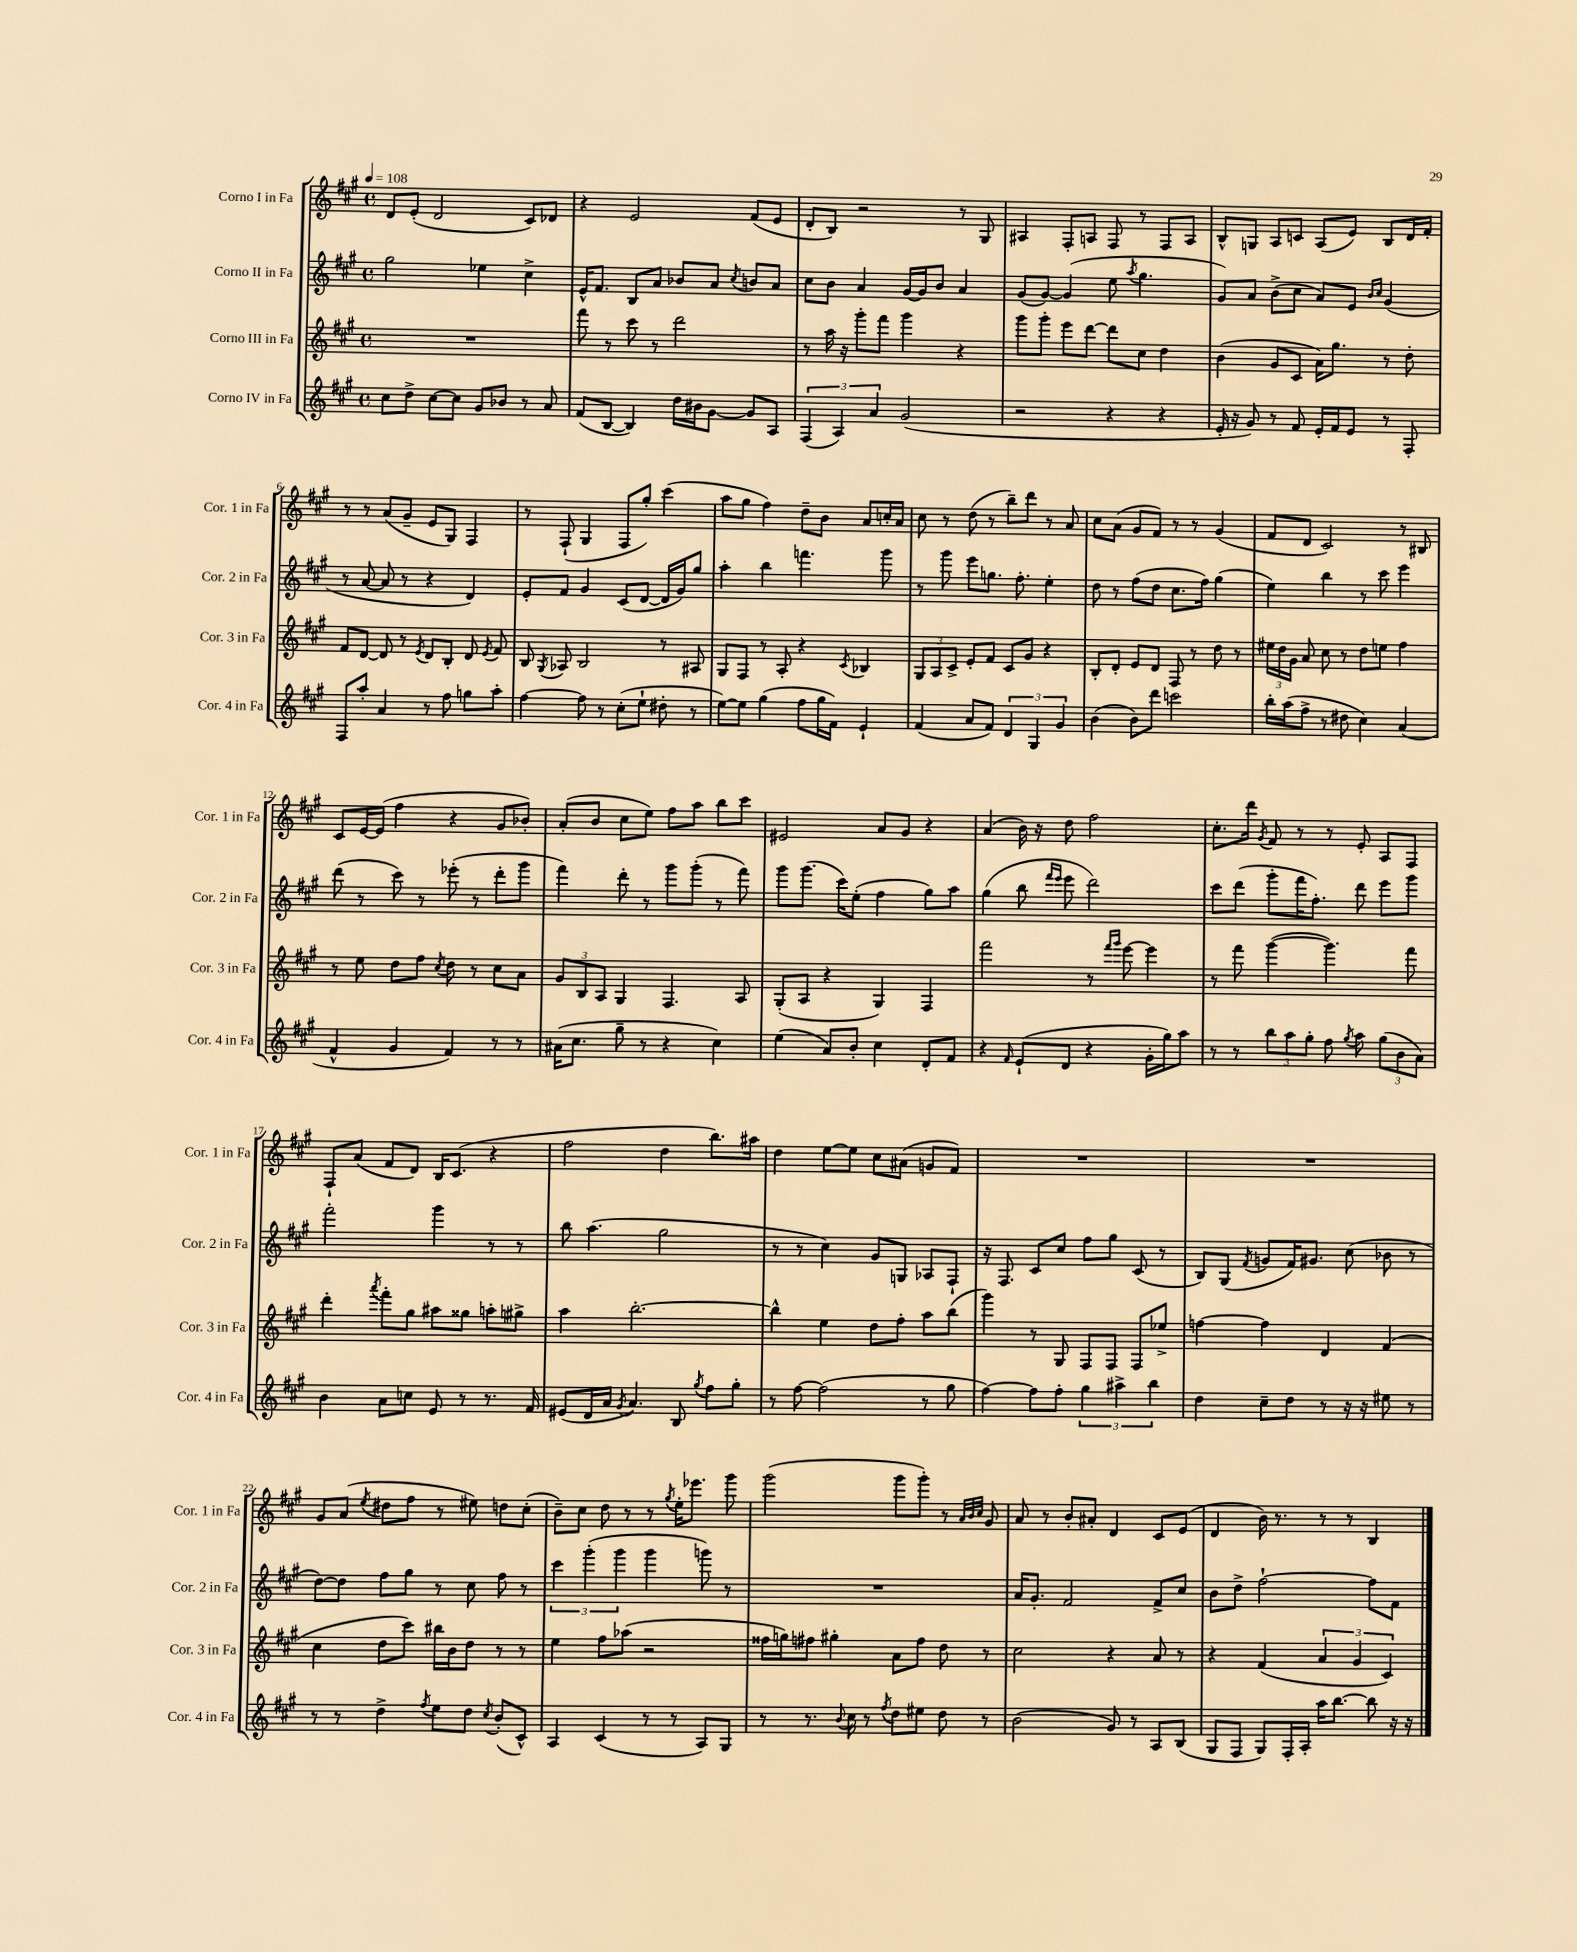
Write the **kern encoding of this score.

**kern	**kern	**kern	**kern
*staff4	*staff3	*staff2	*staff1
*clefG2	*clefG2	*clefG2	*clefG2
*k[f#c#g#]	*k[f#c#g#]	*k[f#c#g#]	*k[f#c#g#]
*M4/4	*M4/4	*M4/4	*M4/4
*met(c)	*met(c)	*met(c)	*met(c)
*MM108	*MM108	*MM108	*MM108
8cc#	1r	2gg#	8d
8dd^	.	.	(8e'
[8cc#	.	.	2d
8cc#]	.	.	.
8g#	.	4ee-	.
8b-	.	.	.
8r	.	4cc#^	8c#)
8a	.	.	8d-
=	=	=	=
(8f#	8fff#	16e^^	4r
.	.	8.f#	.
[8B	8r	.	.
4B])	8ccc#	8B	2e
.	8r	8a	.
16dd	2ddd	8b-	.
16b#	.	.	.
[8g#	.	8a	.
.	.	8qcc#	.
8g#]	.	8b	(8f#
8A	.	8a	8e
=	=	=	=
(6F#	8r	8cc#	8d'
.	16aa	8b	8B)
6A)	.	.	.
.	16r	.	.
.	8ggg#'	4a	2r
6a	.	.	.
.	8fff#	.	.
(2g#	4ggg#	[16g#	.
.	.	16g#]	.
.	.	8b	.
.	4r	4a	8r
.	.	.	8G#
=	=	=	=
2r	8ggg#	(8g#	4A#
.	8ggg#'	[8g#)	.
.	8eee	(4g#]	8F#'
.	[8ddd	.	8A
4r	8ddd]	8ee	8F#
.	.	8qaa	.
.	8cc#	4.gg#	8r
4r	4dd	.	8F#
.	.	.	8A
=	=	=	=
16e'	(4b	8g#)	8B^^
16r	.	.	.
8g#)	.	8a	8G
8r	8g#	(8b^	8A
8f#	8c#	8cc#	8c
16e'	16a)	8a)	(8A
16f#	8.gg#	.	.
8e	.	8e	8e)
.	.	16qqb	.
.	.	16qqcc#	.
8r	8r	(4g#	8B
8F#'	8dd'	.	16d
.	.	.	16f#'
=	=	=	=
8F#	8f#	8r	8r
8aa'	[8d	[8a	8r
4a	8d]	8a]	(8a
.	8r	8r	8g#~
.	8qe	.	.
8r	8d	4r	8e
8ff#	8B'	.	8G#)
8gg	8d	4d)	4F#
.	8qe	.	.
8aa'	8f#	.	.
=	=	=	=
[4ff#	8B	8e'	8r
.	8qG#	.	.
.	8A-	8f#	(8F#`
8ff#]	2B	4g#	4G#
8r	.	.	.
(8cc#'	.	(8c#	8F#
8ee`	.	[8d	8gg#')
8dd#'	8r	16d]	(4ccc#
.	.	16g#)	.
8r	8A#	8gg#	.
=	=	=	=
[8ee)	8G#	4aa'	8aa
8ee]	8F#	.	8gg#
(4gg#	8r	4bb	4ff#)
.	8A'	.	.
8ff#	4r	4.fff	8dd~
16gg#	.	.	8b
16f#)	.	.	.
.	8qc#	.	.
4e`	4B-	.	8a
.	.	8ggg#	16cc'
.	.	.	16a
=	=	=	=
(4f#	12G#	8r	8cc#
.	12A	.	.
.	.	8ggg#	8r
.	12c#^	.	.
8a	8e'	8eee	(8dd
8f#)	8f#	8.gg	8r
6d	8c#	.	8bb~)
.	.	8.ff#'	.
.	8g#	.	8ddd
6G#	.	.	.
.	4r	4ee'	8r
6g#	.	.	.
.	.	.	8a
=	=	=	=
(4b	8B'	8dd	8cc#
.	8d'	8r	(8a
8b)	8e	(8ff#	8g#
8ddd	8d	8dd	8f#)
2ccc	8F#	8.cc#	8r
.	8r	.	8r
.	.	16ff#)	.
.	8dd	(4gg#	(4g#
.	8r	.	.
=	=	=	=
16bb'	24ee#	4ee)	8f#
.	24dd	.	.
(16aa	.	.	.
.	24g#	.	.
8ff#^	8a	.	8d
8r	8cc#	4bb	2c#)
8dd#	8r	.	.
4cc#)	8dd	8r	.
.	8ee	8ccc#	.
(4a	4ff#	4eee	8r
.	.	.	8B#
=	=	=	=
4f#^^	8r	(8ddd	8c#
.	8ee	8r	[16e
.	.	.	(16e]
4g#	8dd	8ccc#)	4ff#
.	8ff#	8r	.
.	8qcc#	.	.
4f#)	8dd	(8eee-'	4r
.	8r	8r	.
8r	8cc#	8ddd'	8g#
8r	8a	8ggg#	8b-')
=	=	=	=
(16a#	12g#	4fff#)	(8a'
8.cc#	.	.	.
.	12B	.	.
.	.	.	8b
.	12A	.	.
8gg#~	4G#	8ddd'	8cc#
8r	.	8r	8ee)
4r	4.F#	8ggg#	8ff#
.	.	(8ggg#'	8aa
4cc#)	.	8r	8bb
.	8A	8fff#)	8ccc#
=	=	=	=
(4ee	(8G#'	8ggg#	2e#
.	8A	(8.ggg#	.
8a)	4r	.	.
.	.	16ccc#)	.
8b'	.	(8ee'	.
4cc#	4G#)	4ff#	8a
.	.	.	8g#
8d'	4F#	8gg#)	4r
8f#	.	8aa	.
=	=	=	=
4r	2fff#	(4gg#	(4a
16qqf#	.	.	.
(8e`	.	8bb	16b)
.	.	.	16r
.	.	16qqfff#	.
.	.	16qqeee	.
8d	.	8eee	8dd
4r	8r	2ddd)	2ff#
.	16qqfff#	.	.
.	16qqggg#	.	.
.	[8eee	.	.
16g#'	4eee]	.	.
16gg#)	.	.	.
8aa	.	.	.
=	=	=	=
8r	8r	8ccc#	8.cc#'
8r	8fff#	(8ddd	.
.	.	.	16ddd
.	.	.	8qg#
12bb	([4ggg#	8ggg#'	8f#
12aa	.	.	.
.	.	16fff#	8r
12gg#'	.	.	.
.	.	8.ff#')	.
8ff#	4.ggg#])	.	8r
8qgg#	.	.	.
8aa	.	8ddd	8e'
(12gg#	.	8eee	8A
12b	.	.	.
.	8fff#	8ggg#	8F#
12a)	.	.	.
=	=	=	=
4b	4ddd'	2fff#'	8F#`
.	.	.	(8a
.	8qaaa	.	.
8a	8fff#'	.	8f#
8cc	8gg#	.	8d)
8e	8aa#	4ggg#	16B
.	.	.	(8.c#
8r	8gg##	.	.
8.r	8aa'	8r	4r
.	8gg#^	8r	.
16f#	.	.	.
=	=	=	=
(8e#	4aa	8bb	2ff#
16d	.	(4.aa	.
16a	.	.	.
8qg#	.	.	.
4.a)	[2.bb'	.	.
.	.	2gg#	4dd
8B	.	.	.
8qgg#	.	.	.
8ff#	.	.	8.bb)
8gg#'	.	.	.
.	.	.	16aa#
=	=	=	=
8r	4bb^^]	8r	4dd
[8ff#	.	8r	.
(2ff#]	4ee	4cc#)	[8ee
.	.	.	8ee]
.	8dd	8g#	8cc#
.	8ff#'	8G	(8a#
8r	8aa	8A-	8g
8gg#	(8bb	8F#`	8f#)
=	=	=	=
[4ff#)	4ggg#)	16r	1r
.	.	8.F#	.
8ff#]	8r	8c#	.
8ff#'	8G#	8cc#	.
6gg#	8F#	8ff#	.
.	8F#	8gg#	.
6aa#^	.	.	.
.	8F#	(8c#	.
6bb	.	.	.
.	8ee-^	8r	.
=	=	=	=
4dd	[4ff	8B)	1r
.	.	(8G#	.
.	.	8qf#	.
8cc#~	4ff]	8g	.
8dd	.	16f#)	.
.	.	8.g#	.
8r	4d	.	.
16r	.	(8cc#	.
16r	.	.	.
8ee#	(4f#	8b-	.
8r	.	8r	.
=	=	=	=
8r	4cc#	[8dd)	8g#
8r	.	8dd]	(8a
.	.	.	8qee
4dd^	8dd	8ff#	8dd#
.	8ccc#)	8gg#	8ff#
8qff#	.	.	.
8ee	16bb#	8r	8r
.	16b	.	.
8dd	8dd	8cc#	8ee#)
8qcc#	.	.	.
(8b'	8r	8ff#	8dd
8c#^^)	8r	8r	(8cc#'
=	=	=	=
4A	4ee	6ccc#	8b~)
.	.	.	8cc#
.	.	(6ggg#'	.
(4c#	8ff#	.	8dd
.	.	6ggg#	.
.	(8aa-	.	8r
8r	2r	4ggg#	8r
.	.	.	8qgg#
8r	.	.	16ee'
.	.	.	8.eee-
8A)	.	8ggg)	.
8G#	.	8r	8ggg#
=	=	=	=
8r	16ff##	1r	(2ggg#
.	16gg)	.	.
8.r	8ff#	.	.
.	4gg#'	.	.
8qqb	.	.	.
16cc#	.	.	.
8r	.	.	.
8qff#	.	.	.
8dd	8a	.	8ggg#
8ee#	8ff#	.	8ggg#')
8dd	8dd	.	8r
.	.	.	32qqa
.	.	.	32qqb
.	.	.	32qqcc#
8r	8r	.	8g#
=	=	=	=
(2b	2cc#	16a	8a
.	.	8.g#'	.
.	.	.	8r
.	.	2f#	8b'
.	.	.	8a#'
8g#)	4r	.	4d
8r	.	.	.
8A	8a	8f#^	8c#
(8B	8r	8cc#	(8e
=	=	=	=
8G#	4r	8b	4d
8F#	.	8dd^	.
8G#)	(4f#	[2ff#`	16b)
.	.	.	8.r
16F#'	.	.	.
16A'	.	.	.
16aa	6a	.	8r
[8.bb	.	.	.
.	.	.	8r
.	6g#	.	.
8bb]	.	8ff#]	4B
.	6c#)	.	.
16r	.	8f#	.
16r	.	.	.
==	==	==	==
*-	*-	*-	*-
